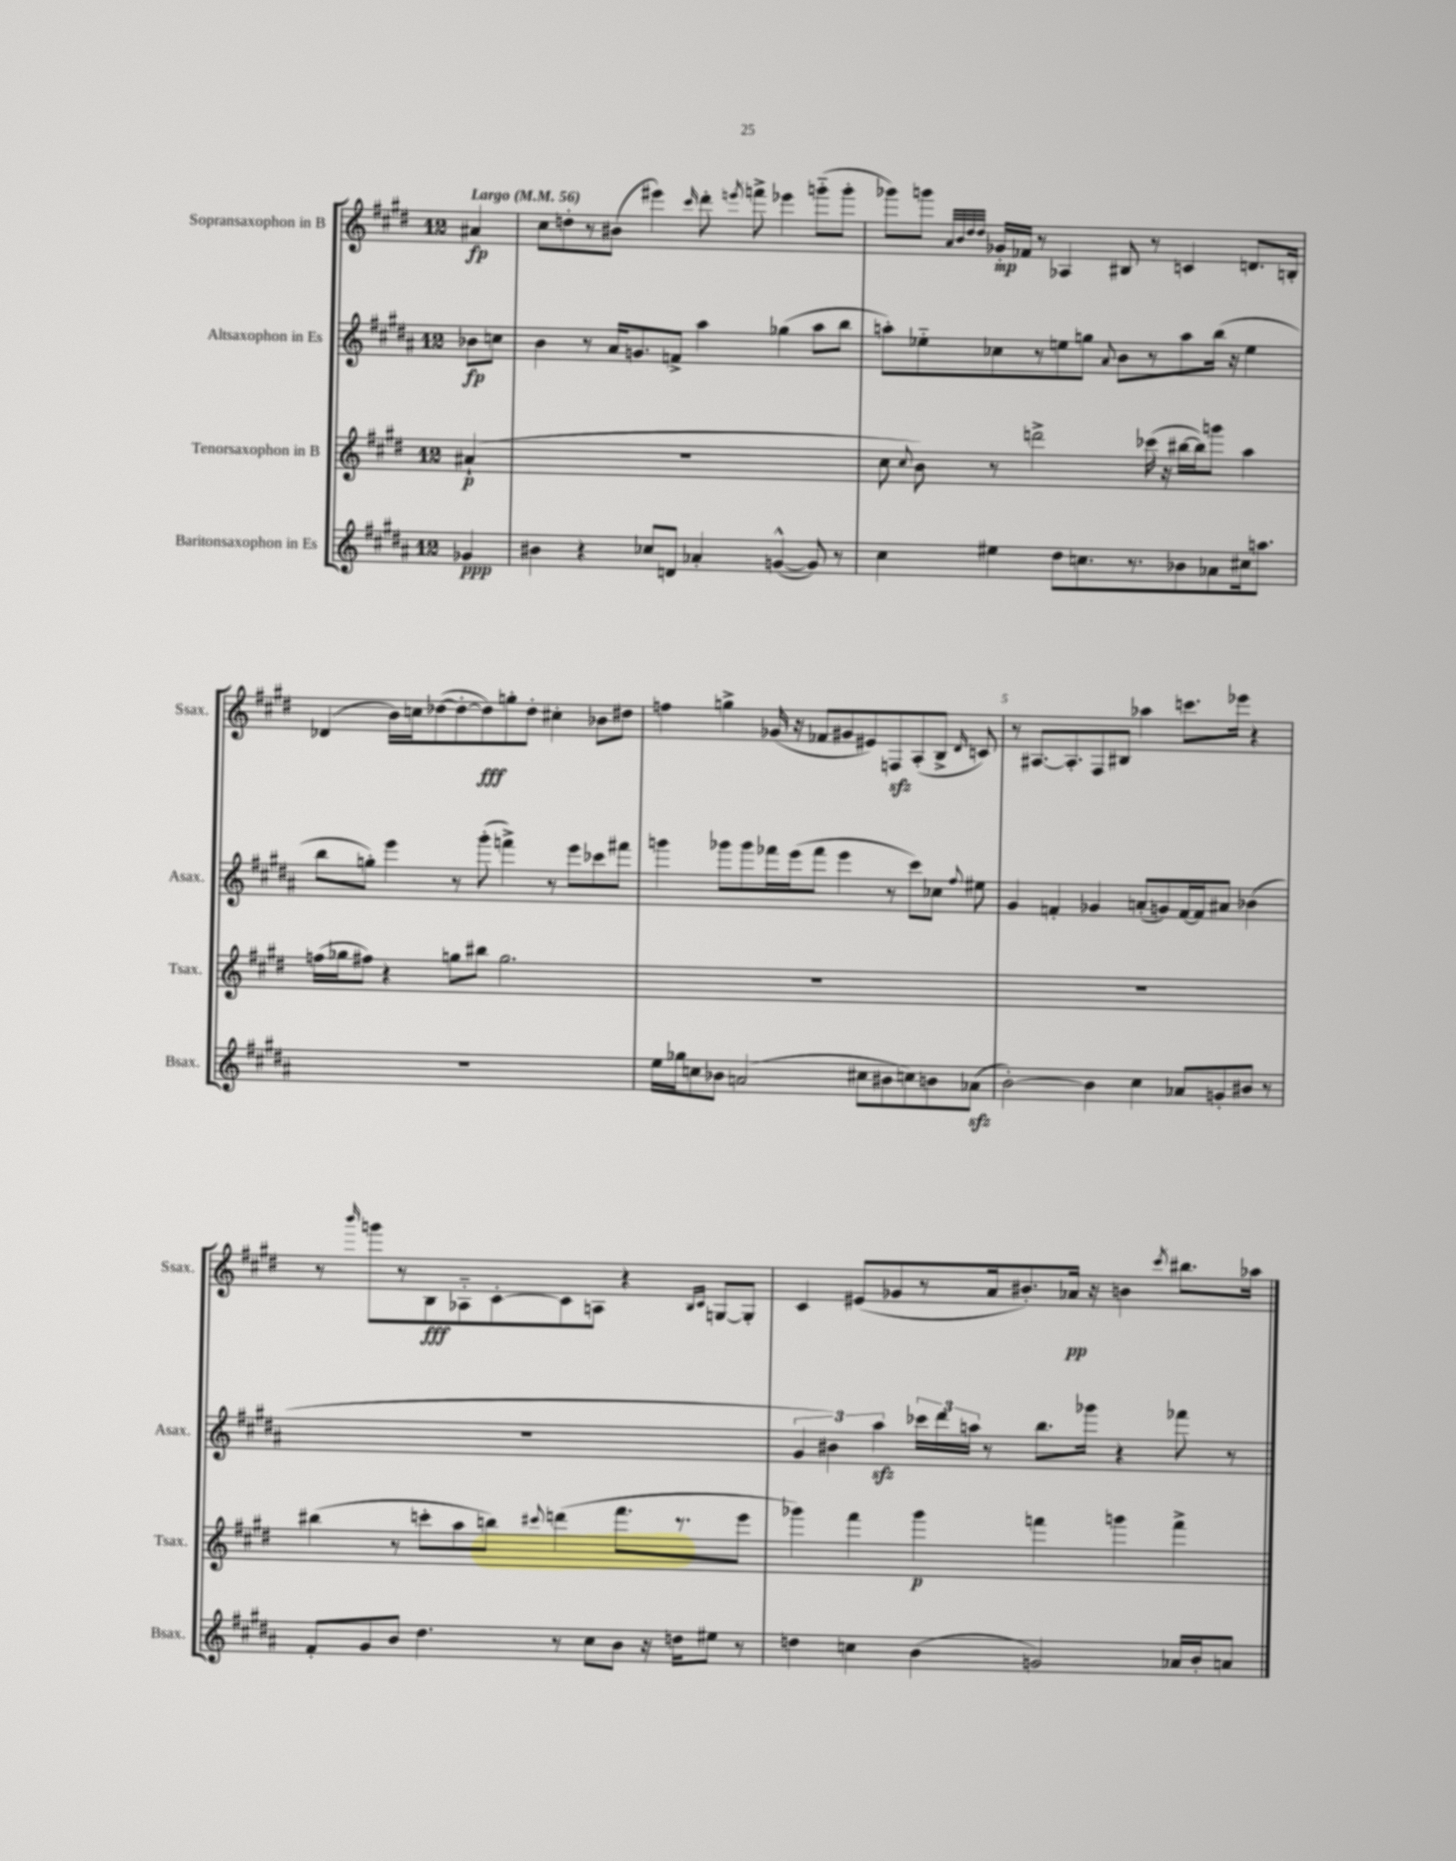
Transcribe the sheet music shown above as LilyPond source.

<<
\new StaffGroup <<
\new Staff = "s0" \with { instrumentName = "Sopransaxophon in B" shortInstrumentName = "Ssax." } {
    \clef treble \key e \major \once \override Staff.TimeSignature.style = #'single-digit \time 12/8 \partial 4 \tempo "Largo" 4 = 56
    \autoBeamOff ais'4\fp |
    cis''8[ d''8-. r8 bis'8]( eis'''4) \grace { cis'''16 } dis'''8-. \acciaccatura { e'''8 } f'''8-> ees'''4 g'''8[-_( g'''8]-. |
    ges'''8[) g'''8] \grace { a'32[ b'32 dis''32 dis''32] } ges'16[-.\mp fes'16] r8 aes4 bis8 r8 c'4 d'8.[ b16]-. |
    des'4( b'16[) c''16 des''8~( des''8~-. des''8\fff) g''8-. des''8]-. cis''4-. bes'8[ dis''8] |
    f''4 g''4-> ges'16( r16 fes'8[ gis'8 eis'8) f8\sfz a8-.( b8]-> \grace { dis'16 } c'8) |
    r8 ais8.[~ ais8.-. fis8 bis8] aes''4 c'''8.[ ees'''16] r4 |
    r8 \grace { b'''16 } g'''8[ r8 b8\fff aes8-_ cis'8~-. cis'8 a8] r4 \grace { b16[ cis'16] } g8[~ g8]-. |
    cis'4 eis'8[( ges'8 r8 a'16 bis'8.-.) aes'16]\pp r16 b'4 \acciaccatura { cis'''8 } bis''8.[ aes''16] \bar "|." |
}
\new Staff = "s1" \with { instrumentName = "Altsaxophon in Es" shortInstrumentName = "Asax." } {
    \clef treble \key b \major \once \override Staff.TimeSignature.style = #'single-digit \time 12/8 \partial 4
    \autoBeamOff bes'8[\fp c''8] |
    b'4 r8 ais'16[ g'8. f'8]-> ais''4 ges''4( ais''8[ b''8] |
    a''8[-.) ees''8-_ ces''8 r8 e''8 g''8] \appoggiatura { ais'8 } b'8[ r8 a''8 b''16]( r16 e''4 |
    b''8[ g''8]-.) e'''4 r8 gis'''8-.( f'''4->) r8 e'''8[ ces'''8 fis'''8] |
    g'''4 ges'''8[ ges'''8 fes'''16 e'''16( fes'''8] e'''4 r8 cis'''8[) ces''8] \appoggiatura { fis''8 } eis''8 |
    gis'4 f'4-. ges'4 a'8[-.( g'8) f'16~ f'16 ais'8] bes'4( |
    R1. |
    \tuplet 3/2 { gis'4 bis'4) ais''4\sfz } \tuplet 3/2 { ces'''16[ dis'''16 a''16] } r8 b''8.[ ges'''16] r4 fes'''8 r8 \bar "|." |
}
\new Staff = "s2" \with { instrumentName = "Tenorsaxophon in B" shortInstrumentName = "Tsax." } {
    \clef treble \key e \major \once \override Staff.TimeSignature.style = #'single-digit \time 12/8 \partial 4
    \autoBeamOff ais'4-!\p( |
    R1. |
    cis''8 \appoggiatura { cis''8 } b'8) r8 d'''2-> ces'''16( r16 bis''16[~ bis''16) g'''8] a''4 |
    f''16[( ges''16 fis''8]) r4 g''8[ bis''8] g''2. |
    R1. |
    R1. |
    bis''4( r8 c'''8[-. a''8 b''8]) \appoggiatura { cis'''8 } d'''4( fis'''8.[ r8. e'''8] |
    ges'''4) fis'''4 ges'''4\p f'''4 g'''4 f'''4-> \bar "|." |
}
\new Staff = "s3" \with { instrumentName = "Baritonsaxophon in Es" shortInstrumentName = "Bsax." } {
    \clef treble \key b \major \once \override Staff.TimeSignature.style = #'single-digit \time 12/8 \partial 4
    \autoBeamOff ges'4\ppp |
    bis'4 r4 ces''8[ d'8] aes'4-. g'4~-^( g'8) r8 |
    cis''4 eis''4 dis''8[ c''8. r8. bes'8 aes'8 cis''16 a''8.] |
    R1. |
    e''16[ ges''16 c''8 bes'8] a'2( cis''8[ bis'8 c''8) b'8 aes'8]\sfz( |
    b'2~-.) b'4 cis''4 aes'8[ g'8-. bis'8] r8 |
    fis'8[-. gis'8 b'8] dis''4. r8 cis''8[ b'8] r16 d''16[ eis''8] r8 |
    d''4 c''4 b'4( g'2) aes'16[ b'16-. a'8] \bar "|." |
}
>>
>>
\layout { \context { \Score \override BarNumber.break-visibility = ##(#f #t #t) barNumberVisibility = #(every-nth-bar-number-visible 5) } }
